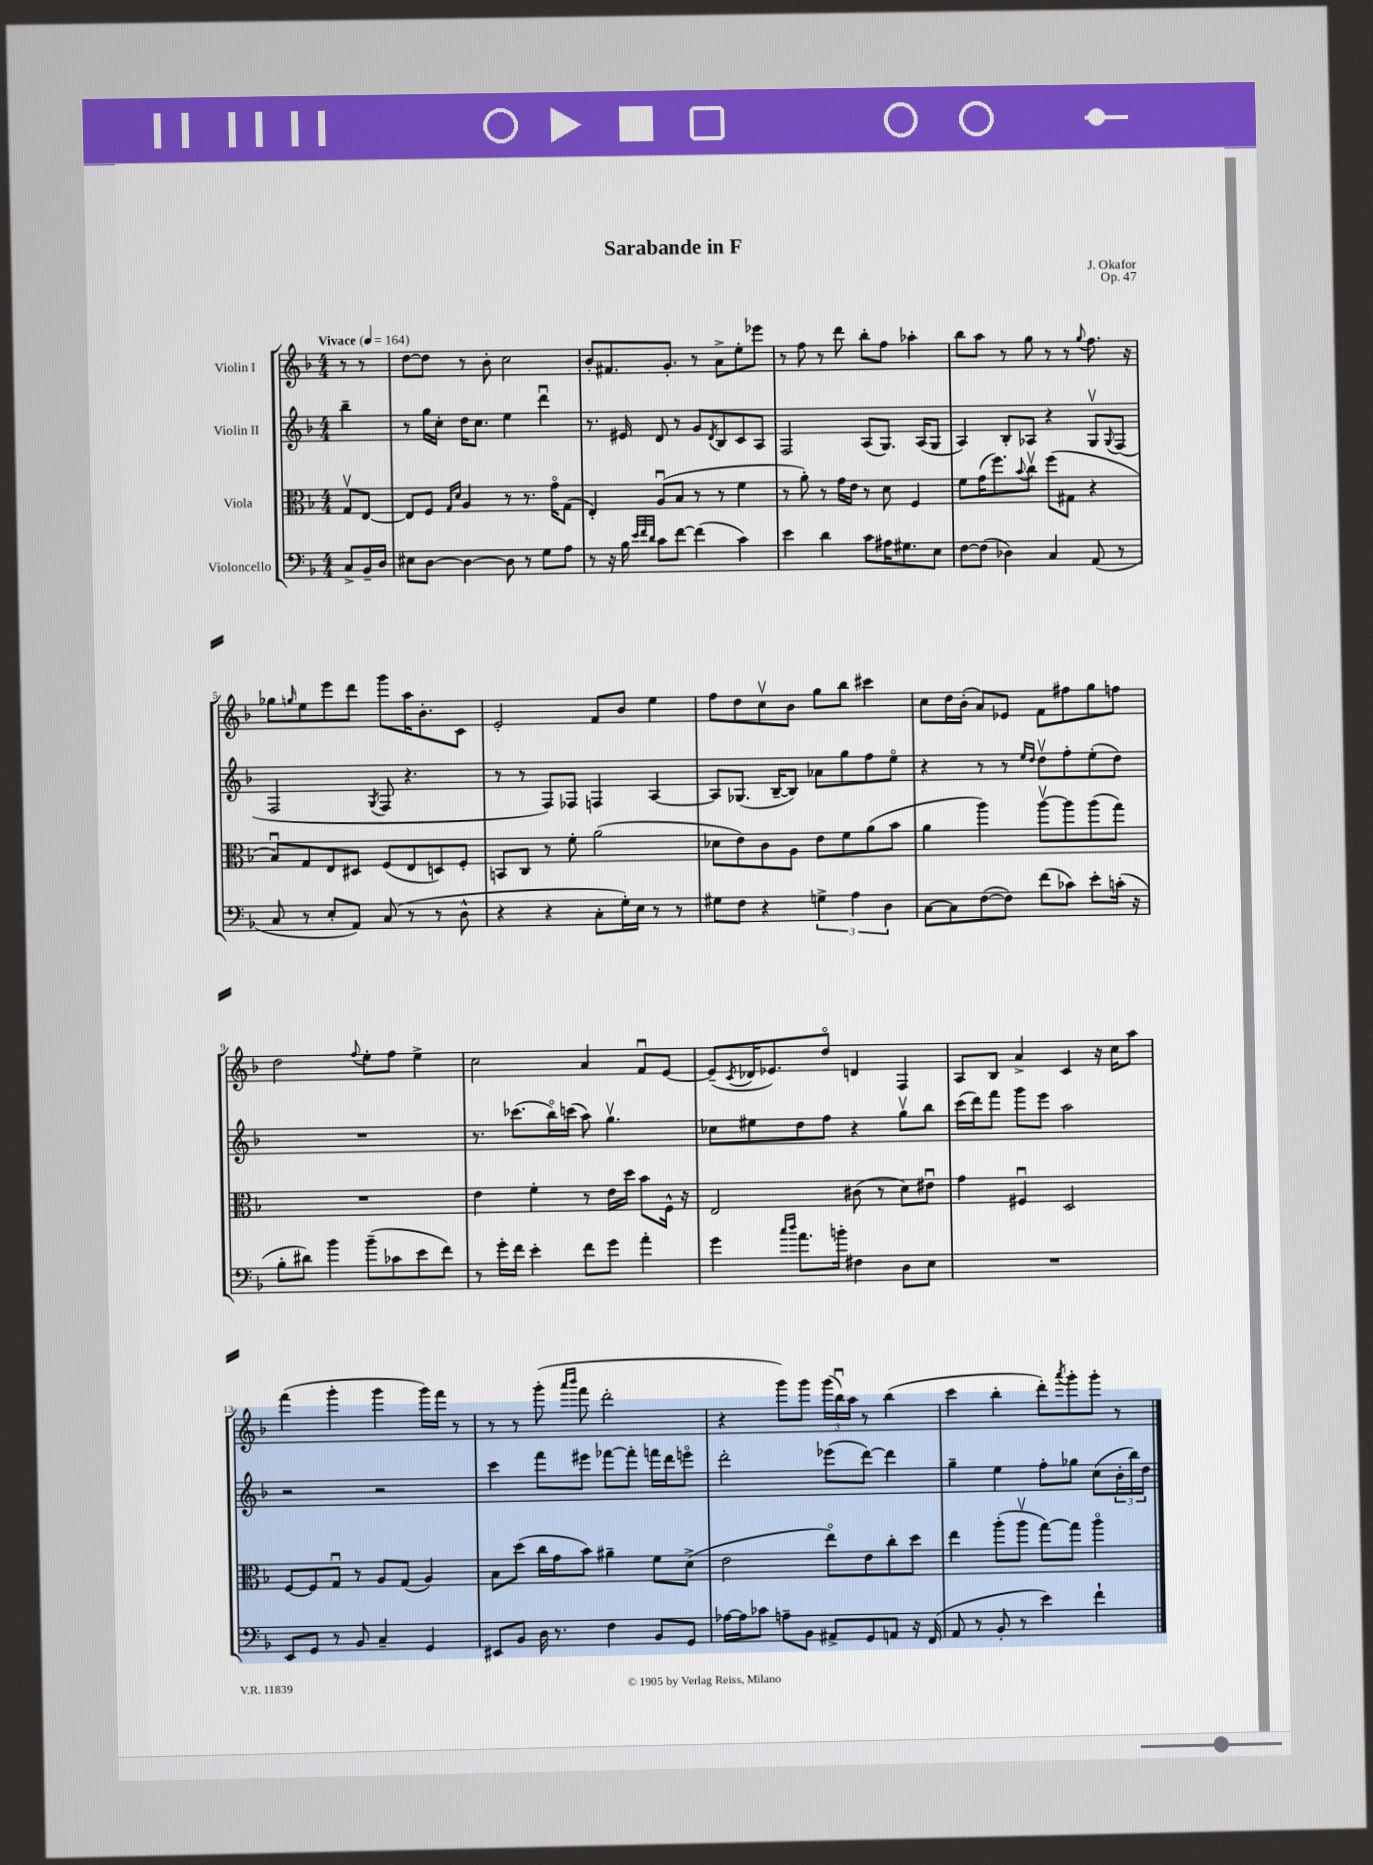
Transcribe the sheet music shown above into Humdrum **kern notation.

**kern	**kern	**kern	**kern
*part4	*part3	*part2	*part1
*staff4	*staff3	*staff2	*staff1
*I"Violoncello	*I"Viola	*I"Violin II	*I"Violin I
*clefF4	*clefC3	*clefG2	*clefG2
*k[b-]	*k[b-]	*k[b-]	*k[b-]
*M4/4	*M4/4	*M4/4	*M4/4
*MM164	*MM164	*MM164	*MM164
=	=	=	=
!	!	!	!LO:TX:a:B:t=Vivace
8C^/L	8Gv/L	4bb-~\	8r
16BB-~/L	[8E/J	.	8r
16D/JJ	.	.	.
=1	=1	=1	=1
8E#X\L	8E/L]	8r	[8dd\L
[8D\J	8F/J	16gg\LL	8dd\J]
.	.	16cc'\JJ	.
.	16qqG/LL	.	.
.	16qqd/JJ	.	.
4D\_	4A/	16dd\KL	8r
.	.	8.cc\J	.
.	.	.	8b-'\
8D\]	8r	4ee\	2cc\
8r	8.r	.	.
8G\L	.	4dddu\	.
.	16g\KL	.	.
8A\J	(8G\J	.	.
=2	=2	=2	=2
8r	4E'/)	8.r	8b-'/L
16r	.	.	8.f#X/
16B-\	.	16e#X/	.
32qqe/LLL	.	.	.
32qqf/	.	.	.
32qqd/JJJ	.	.	.
8c\L	(8Au/L	8d/	.
.	.	.	8.g'/J
[8f\J	8B-/J	8r	.
(4f\]	8r	8g/L	8r
.	.	8qd/	.
.	8r	8B-/	8a^\L
4c\)	4f\	8c/	8ee'\
.	.	8A/J	8eee-X\J
=3	=3	=3	=3
4e\	8r	2F/	8r
.	8a'\)	.	8ff\
4d\	8r	.	8r
.	16g\LL	.	8ddd\
.	16e\JJ	.	.
8c\L	8r	(8A/L	8bb-'\L
16A#X\K	8d\	8.G/J)	8ff\J
8.G#X\	.	.	.
.	4F/	.	4aa-X'\
.	.	(16A/KL	.
8E\J	.	8G/J	.
=4	=4	=4	=4
[8F\L	8f\L	4A/)	8bb-\L
(8F\J]	(16g\K	.	8aa\J
.	8.ff\)	.	.
4D-X\)	.	8B-'/L	8r
.	8qqb-/	.	.
.	8ccv\J	8A-X/J	8gg\
4C/	(8ff\L	4r	8r
.	8G#X\J	.	8r
.	.	.	8qqgg/
(8AA/	4r	8Gv/L	8.ff\
.	.	8qqG/	.
8r	.	(8F/J	.
.	.	.	16r
!!LO:LB:g=z
=5	=5	=5	=5
8C/	8B-u/L)	2F/	8gg-X\L
.	.	.	16qqggn/
8r	8G/	.	8ee\
8E'/L	8E/	.	8eee\
8AA/J)	8D#X/J	.	8ddd\J
.	.	8qG/	.
(8C/	(8F/L	8F/	8ggg\L
8r	8E/	4.r	16aa\K
.	.	.	8.b-'\
8r	8Dn/)	.	.
8D^^\	8F'/J	.	8c\J
=6	=6	=6	=6
4r	8BBn/L	8r	2e'/
.	8C/J	8r	.
4r	8r	8F/L)	.
.	8f'\	8F-X/J	.
8C'\L	(2a\	4Fn/	8f/L
16G'\L)	.	.	8b-/J
16E\JJ	.	.	.
8r	.	[4A/	4ee\
8r	.	.	.
=7	=7	=7	=7
8G#X\L	8d-X\L	8A/L]	8ff\L
8F\J	8e\)	(8.G-X/J	8dd\
4r	8c\	.	8ccv\
.	.	[16B-~/KL	.
.	8A\J	8B-/J])	8b-\J
6Gn^\	8e\L	8a-X\L	8gg\L
.	8f\	8gg\	8bb-\J
6A\	.	.	.
.	(8a\	8ff\	4ccc#X\
6D\	.	.	.
.	8b-\J	8ee\J	.
=8	=8	=8	=8
[8C\L	4a\	4r	8cc\L
8C\]	.	.	16dd\L
.	.	.	(16b-'\JJ
([8F\	4aa\)	8r	8a/L)
8F\J])	.	8r	8e-X/J
.	.	16qqee/LL	.
.	.	16qqdd/JJ	.
(8f\L	[8aav\L	8ddv\L	8f\L
8c-X\J)	8aa\]	8ff'\	8ff#X\
8e'\L	(8aa\	(8ee'\	8gg\
(16cn'\Jk	8gg\J)	8dd\J)	8ffn\J
16r	.	.	.
!!LO:LB:g=z
=9	=9	=9	=9
8B-'\L	1r	1r	2dd\
8d#X\J)	.	.	.
4b-\	.	.	.
.	.	.	8qqff/
(8b-~\L	.	.	8ee'\L
8c-X\	.	.	8ff\J
8e\	.	.	4ee^\
8f\J)	.	.	.
=10	=10	=10	=10
8r	4e\	8.r	2cc\
16g'\LL	.	.	.
16f\JJ	.	(8.ccc-X\L	.
4e'\	4f'\	.	.
.	.	16bb-\L)	.
.	.	(16cccn\JJ	.
8f\L	8r	8aa\)	4a/
8g\J	16e\LL	4.ggv\	.
.	16dd\JJ	.	.
4a'\	8b-\L	.	8fu/L
.	16F^^\Jk	.	[8e/J
.	16r	.	.
=11	=11	=11	=11
4g\	2E/	8cc-X\L	(8e~/L]
.	.	.	8qc/
.	.	8ee#X\	16d-X/K
.	.	.	8.e-X/)
16qqcc/LL	.	.	.
16qqdd/JJ	.	.	.
8.a\L	.	8dd\	.
.	.	8ff\J	8dd/J
16bn'\Jk	.	.	.
4F#X\	(8c#X\	4r	4dn/
.	8r	.	.
8D\L	8d\L)	8ggv\L	4F/
8E\J	8e#Xu\J	8bb-\J	.
=12	=12	=12	=12
1r	4g\	(16ccc\LL	8A/L
.	.	16ddd\J)	.
.	.	8fff\J	8B-/J
.	4F#Xu/	8ggg\L	4a^/
.	.	8eee\J	.
.	2D/	2aa\	4c/
.	.	.	16r
.	.	.	16cc\KL
.	.	.	8aa\J
!!LO:LB:g=z
=13	=13	=13	=13
8EE/L	[8F/L	2r	(4fff\
8GG/J	8F/]	.	.
8r	8Gu/J	.	4ggg'\
8BB-/	8r	.	.
4C~/	8A/L	2r	4ggg\
.	(8G/J	.	.
4GG/	4A/)	.	16ggg\LL)
.	.	.	16fff\JJ
.	.	.	8r
=14	=14	=14	=14
8EE#X/L	8B-\L	4ccc\	8r
8BB-/J	(8dd\J	.	8r
16D\	16cc\LL	8fff\L	(8ggg'\
8.r	16g\J	.	.
.	.	.	16qqaaa/LL
.	.	.	16qqbbb-/JJ
.	8b-\J)	8eee#X\J	8fff\
4F\	4a#X~\	[8fff-X\L	2ddd'\
.	.	8fff-'\J]	.
8BB-/L	8f\L	16fffn\LL	.
.	.	16ddd\J	.
8GG/J	(8d^\J	8eeen\J	.
=15	=15	=15	=15
[16A-X\LL	2e\	2ddd'\	4r
16A-\J]	.	.	.
8c-X\J	.	.	.
8An~\L	.	.	8ggg\L)
8BB-\J	.	.	8ggg\J
8AA#X^/L	8ee\L)	(8eee-X\L	(24ggg\LL
.	.	.	24bb-u\)
.	.	.	24aa\JJ
8GG/	8e\	[8ddd\J)	8r
8AAn/J	8cc'\	4ddd\]	(4bb-\
16r	8dd\J	.	.
(16FF/	.	.	.
=16	=16	=16	=16
8AA/	4ee\	4gg~\	4ccc\
8r	.	.	.
8BB-'/	(8aa'\L	4ee\	4bb-'\
8r	8aav\J	.	.
4e\)	[8gg\L)	8ff'\L	8ddd'\L)
.	.	.	8qaaa/
.	8gg\J]	8gg-X\J	8ggg'\
4f`\	4aa\	(8cc\L	8ggg'\J
.	.	24b-'\L	8r
.	.	24bb-\)	.
.	.	24dd\JJ	.
==	==	==	==
*-	*-	*-	*-
